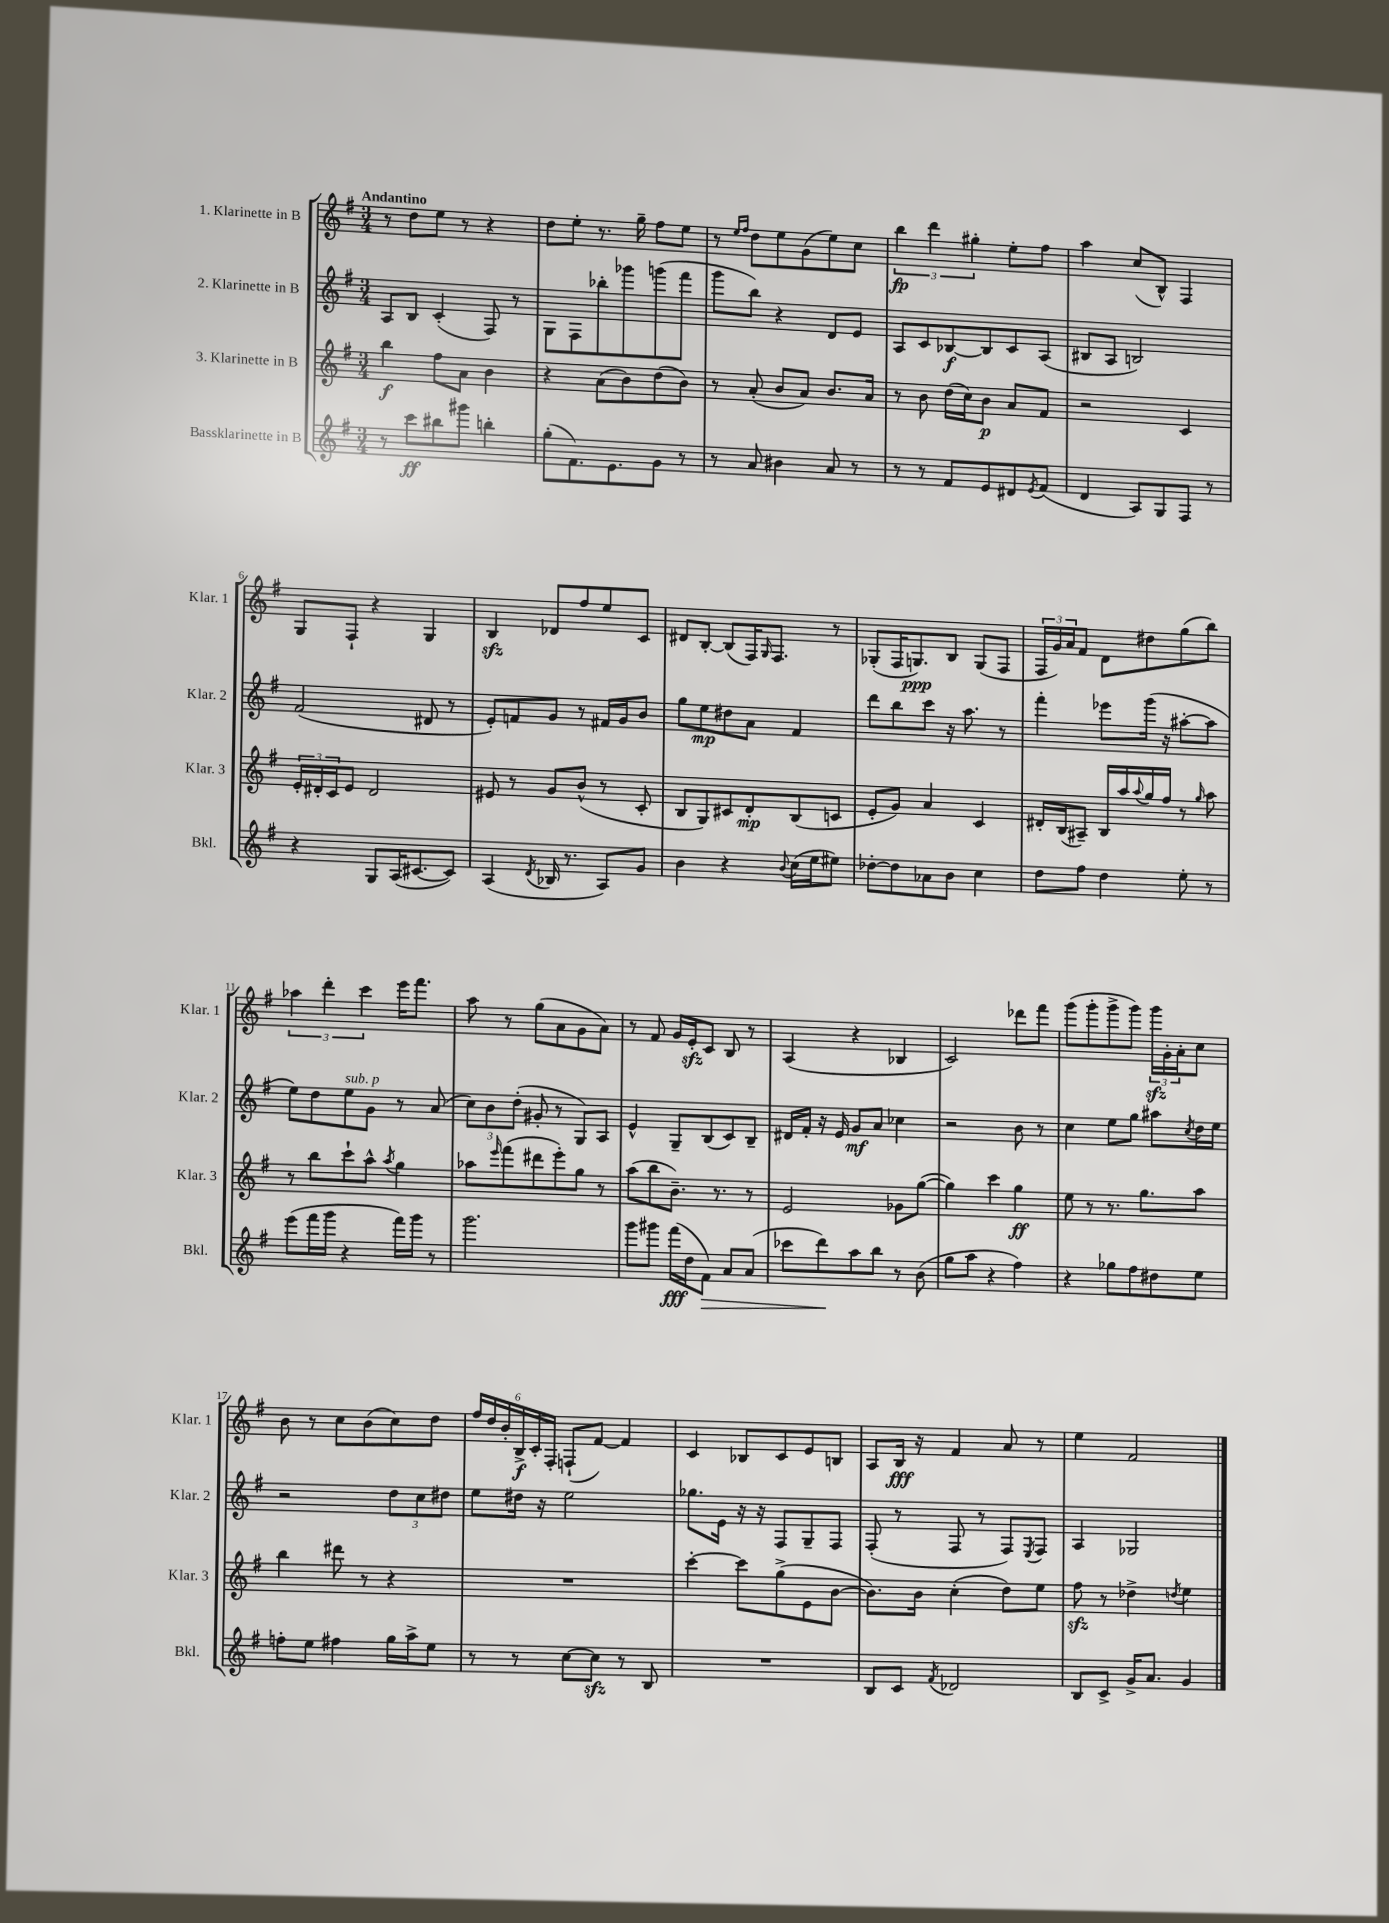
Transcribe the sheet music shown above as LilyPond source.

<<
\new StaffGroup <<
\new Staff = "s0" \with { instrumentName = "1. Klarinette in B" shortInstrumentName = "Klar. 1" } {
    \clef treble \key g \major \numericTimeSignature \time 3/4 \tempo "Andantino"
    r8 d''8 e''8 r8 r4 |
    d''8 e''8-. r8. g''16-- fis''8 e''8 |
    r8 \grace { e''16 fis''16 } d''8 e''8 g'8( e''8) c''8 |
    \tuplet 3/2 { b''4\fp d'''4 gis''4-. } e''8-. fis''8 |
    a''4 c''8( b8-^) fis4 |
    g8 fis8-! r4 g4 |
    b4\sfz des'8 fis''8 e''8 c'8 |
    dis'8 b8~-. b8( fis16) \grace { g16 } fis8. r8 |
    ges8-.( fis16 g8.\ppp) b8 g8( fis8 |
    \tuplet 3/2 { fis16 g'16) a'16 } fis'8 d'8 dis''8 g''8( b''8) |
    \tuplet 3/2 { aes''4 d'''4-. c'''4 } e'''16 fis'''8. |
    a''8 r8 g''8( a'8 g'8 a'8) |
    r8 fis'8 g'16 e'16-.\sfz c'8 b8 r8 |
    a4( r4 bes4 |
    c'2) des'''8 fis'''8 |
    g'''8( g'''8-. g'''8-> g'''8) \tuplet 3/2 { g'''16\sfz g'16-. a'16-. } c''8 |
    b'8 r8 c''8 b'8( c''8) d''8 |
    \tuplet 6/4 { fis''16 d''16 b'16-. b16->\f c'16-. fis16-. } f8-!( fis'8~) fis'4 |
    c'4 bes8 c'8 e'8 b8 |
    a8 b16\fff r16 fis'4 a'8 r8 |
    e''4 fis'2 \bar "|." |
}
\new Staff = "s1" \with { instrumentName = "2. Klarinette in B" shortInstrumentName = "Klar. 2" } {
    \clef treble \key g \major \numericTimeSignature \time 3/4
    a8 b8 c'4-.( fis8) r8 |
    g8 fis8 bes''8-. ges'''8 g'''8( fis'''8 |
    g'''8 b''8) r4 d'8 e'8 |
    a8 c'8 bes8~\f bes8 c'8 a8( |
    bis8 a8 b2) |
    fis'2( dis'8 r8 |
    e'8-.) f'8 g'8 r8 fis'16 g'16 b'8 |
    g''8 e''8\mp dis''8 a'8 fis'4 |
    d'''8 b''8 c'''8 r16 a''8. r8 |
    fis'''4-. ees'''8 g'''16( r16 ais''8~-. ais''8 |
    e''8) d''8 e''8^\markup { \italic "sub. p" } g'8 r8 a'8( |
    \tuplet 3/2 { c''8) b'8 d''8-.( } gis'8-. r8 g8) a8 |
    e'4-^ g8-- b8( c'8) b8-- |
    dis'16 fis'16-. r16 e'16 g'8\mf a'8 ces''4 |
    r2 b'8 r8 |
    c''4 e''8 g''8 ais''8 \acciaccatura { c''8 } d''16 e''16 |
    r2 \tuplet 3/2 { d''8 c''8 dis''8 } |
    e''8 dis''16 r16 e''2 |
    ges''8. e'16 r16 r16 fis8 g8-- fis8 |
    fis8-.( r8 fis8 r8 fis8) \acciaccatura { e8 } fis8 |
    a4 ges2 \bar "|." |
}
\new Staff = "s2" \with { instrumentName = "3. Klarinette in B" shortInstrumentName = "Klar. 3" } {
    \clef treble \key g \major \numericTimeSignature \time 3/4
    b''4\f fis''8 a'8 b'4 |
    r4 a'8( b'8) d''8( b'8) |
    r8 a'8-.( b'8 a'8) b'8. a'16 |
    r8 b'8 d''16( c''16) b'8\p a'8 fis'8 |
    r2 c'4 |
    \tuplet 3/2 { e'16-. dis'16-. c'16 } e'8 dis'2 |
    eis'8 r8 g'8 b'8-^( r8 c'8-. |
    b8 g8) cis'8 d'8-.\mp b8( c'8 |
    e'8-. g'8) a'4 c'4 |
    dis'16-. b16( ais8--) b16 a''16 \appoggiatura { a''8 } g''16 fis''16 r8 \grace { g''16 } a''8 |
    r8 b''8 c'''8-! a''8-^ \acciaccatura { a''8 } g''4 |
    aes''8 \grace { e'''16 } fis'''8( dis'''8 e'''8-.) g''8 r8 |
    a''8( b''8 b'8.--) r8. r8 |
    e'2 ges'8 g''8~( |
    g''4) c'''4 g''4\ff |
    e''8 r8 r8. g''8. a''8 |
    b''4 dis'''8 r8 r4 |
    R2. |
    c'''4~-. c'''8 g''8->( e'8 b'8~ |
    b'8.) b'16 c''4-.( d''8) e''8 |
    fis''8\sfz r8 des''4-> \acciaccatura { d''8 } e''4 \bar "|." |
}
\new Staff = "s3" \with { instrumentName = "Bassklarinette in B" shortInstrumentName = "Bkl." } {
    \clef treble \key g \major \numericTimeSignature \time 3/4
    r8 c'''8\ff bis''8 gis'''8 b''4-. |
    g''8-.( fis'8.) e'8. g'8 r8 |
    r8 a'8 bis'4 a'8 r8 |
    r8 r8 fis'8 e'8 dis'8 \acciaccatura { e'8 } fis'8( |
    d'4 a8) g8 fis8 r8 |
    r4 g8 a16( cis'8.~ cis'8) |
    a4( \acciaccatura { d'8 } bes16 r8. a8) g'8 |
    b'4 r4 \appoggiatura { b'8 } c''16( e''16 eis''8) |
    des''8~-. des''8 aes'8 b'8 c''4 |
    d''8 fis''8 d''4 e''8-. r8 |
    e'''8( fis'''16 g'''16 r4 fis'''16) g'''16 r8 |
    g'''2. |
    g'''8 gis'''8 fis'''16\fff( d''16 fis'8\>) a'8 a'8( |
    ces'''8 d'''8\!) a''8 b''8 r8 b'8( |
    g''8 a''8 r4 fis''4) |
    r4 ges''8 fis''8 dis''8 e''8 |
    f''8-. e''8 fis''4 g''16 a''16-> e''8 |
    r8 r8 c''8~ c''8\sfz r8 b8 |
    R2. |
    b8 c'8 \acciaccatura { fis'8 } des'2 |
    b8 c'8-> g'16-> a'8. g'4 \bar "|." |
}
>>
>>
